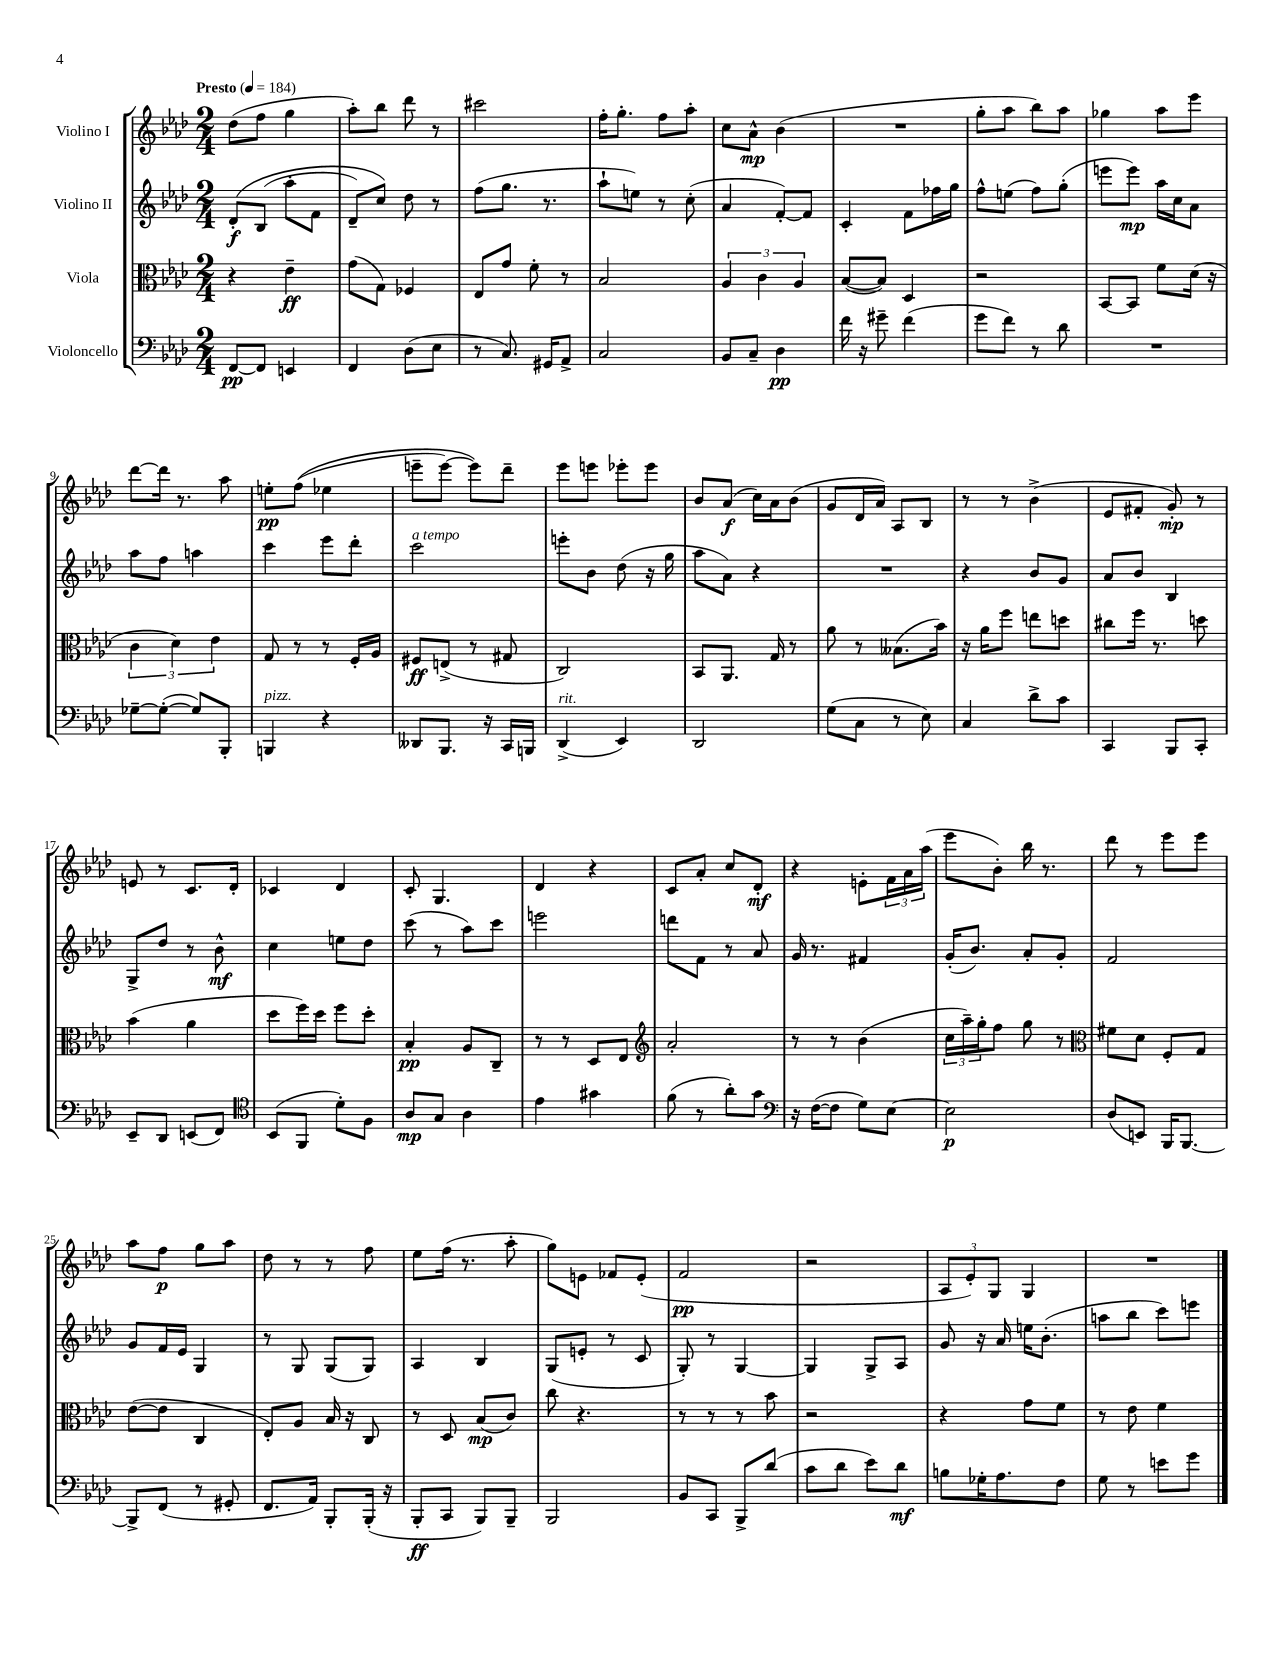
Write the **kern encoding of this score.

**kern	**dynam	**kern	**dynam	**kern	**dynam	**kern	**dynam
*part4	*part4	*part3	*part3	*part2	*part2	*part1	*part1
*staff4	*staff4	*staff3	*staff3	*staff2	*staff2	*staff1	*staff1
*I"Violoncello	*	*I"Viola	*	*I"Violino II	*	*I"Violino I	*
*clefF4	*	*clefC3	*	*clefG2	*	*clefG2	*
*k[b-e-a-d-]	*	*k[b-e-a-d-]	*	*k[b-e-a-d-]	*	*k[b-e-a-d-]	*
*M2/4	*	*M2/4	*	*M2/4	*	*M2/4	*
*MM184	*	*MM184	*	*MM184	*	*MM184	*
=1	=1	=1	=1	=1	=1	=1	=1
!	!	!	!	!	!	!LO:TX:a:B:t=Presto	!
[8FF/L	pp	4r	.	(8d-'/L	f	(8dd-\L	.
8FF/J]	.	.	.	(8B-/J	.	8ff\J	.
4EEn/	.	4e-~\	ff	8aa-'\L	.	4gg\	.
.	.	.	.	8f\J	.	.	.
=2	=2	=2	=2	=2	=2	=2	=2
4FF/	.	(8g\L	.	8d-~/L)	.	8aa-'\L)	.
.	.	8G\J)	.	8cc/J)	.	8bb-\J	.
(8D-\L	.	4F-X/	.	8dd-\	.	8ddd-\	.
8E-\J	.	.	.	8r	.	8r	.
=3	=3	=3	=3	=3	=3	=3	=3
8r	.	8E-/L	.	(8ff\L	.	2ccc#X\	.
8.C/)	.	8g/J	.	8.gg\J	.	.	.
.	.	8f'\	.	.	.	.	.
16GG#X/KL	.	.	.	8.r	.	.	.
8AA-^/J	.	8r	.	.	.	.	.
=4	=4	=4	=4	=4	=4	=4	=4
2C/	.	2B-/	.	8aa-`\L	.	16ff'\KL	.
.	.	.	.	.	.	8.gg'\J	.
.	.	.	.	8een\J)	.	.	.
.	.	.	.	8r	.	8ff\L	.
.	.	.	.	(8cc'\	.	8aa-'\J	.
=5	=5	=5	=5	=5	=5	=5	=5
8BB-/L	.	6A-/	.	4a-/	.	8cc\L	.
8C~/J	.	.	.	.	.	8a-^^\J	mp
.	.	6c\	.	.	.	.	.
4D-\	pp	.	.	[8f'/L)	.	(4b-\	.
.	.	6A-/	.	.	.	.	.
.	.	.	.	8f/J]	.	.	.
=6	=6	=6	=6	=6	=6	=6	=6
16f\	.	([8B-/L	.	4c'/	.	2r	.
16r	.	.	.	.	.	.	.
8g#X~\	.	8B-/J])	.	.	.	.	.
(4f\	.	4D-/	.	8f\L	.	.	.
.	.	.	.	16ff-X\L	.	.	.
.	.	.	.	16gg\JJ	.	.	.
=7	=7	=7	=7	=7	=7	=7	=7
8g\L	.	2r	.	8ff^^\L	.	8gg'\L	.
8f\J)	.	.	.	(8een\J	.	8aa-\J	.
8r	.	.	.	8ff\L)	.	8bb-\L)	.
8d-\	.	.	.	(8gg'\J	.	8aa-\J	.
=8	=8	=8	=8	=8	=8	=8	=8
2r	.	[8BB-/L	.	8eeen\L	.	4gg-X\	.
.	.	8BB-/J]	.	8eee\J)	mp	.	.
.	.	8f\L	.	16aa-\LL	.	8aa-\L	.
.	.	.	.	16cc\J	.	.	.
.	.	(16d-\Jk	.	8a-\J	.	8eee-\J	.
.	.	16r	.	.	.	.	.
!!LO:LB:g=z
=9	=9	=9	=9	=9	=9	=9	=9
[8G-X~\L	.	6c\	.	8aa-\L	.	[8ddd-\L	.
(8G-'\J_	.	.	.	8ff\J	.	16ddd-\Jk]	.
.	.	6d-\)	.	.	.	.	.
.	.	.	.	.	.	8.r	.
8G-/L])	.	.	.	4aan\	.	.	.
.	.	6e-\	.	.	.	.	.
8BBB-'/J	.	.	.	.	.	8aa-\	.
=10	=10	=10	=10	=10	=10	=10	=10
!LO:TX:a:i:t=pizz.	!	!	!	!	!	!	!
4BBBn/	.	8G/	.	4ccc\	.	8een'\L	pp
.	.	8r	.	.	.	((8ff\J	.
4r	.	8r	.	8eee-\L	.	4ee-X\	.
.	.	16F'/LL	.	8ddd-'\J	.	.	.
.	.	16A-/JJ	.	.	.	.	.
=11	=11	=11	=11	=11	=11	=11	=11
!	!	!	!	!LO:TX:a:i:t=a tempo	!	!	!
8DD--X/L	.	8F#X/L	ff	2ccc\	.	8eeen~\L	.
8.BBB-/J	.	(8En^/J	.	.	.	[8eee\J)	.
.	.	8r	.	.	.	8eee\L])	.
16r	.	.	.	.	.	.	.
16CC/LL	.	8G#X/	.	.	.	8ddd-~\J	.
16BBBn/JJ	.	.	.	.	.	.	.
=12	=12	=12	=12	=12	=12	=12	=12
!LO:TX:a:i:t=rit.	!	!	!	!	!	!	!
(4DD-^/	.	2C/)	.	8eeen'\L	.	8eee-\L	.
.	.	.	.	8b-\J	.	8eeen\J	.
4EE-/)	.	.	.	(8dd-\	.	8eee-X'\L	.
.	.	.	.	16r	.	8eee-\J	.
.	.	.	.	16gg\	.	.	.
=13	=13	=13	=13	=13	=13	=13	=13
2DD-/	.	8BB-/L	.	8aa-\L	.	8b-/L	.
.	.	8.AA-/J	.	8a-\J)	.	(8a-/J	f
.	.	.	.	4r	.	16cc\LL)	.
.	.	16G/	.	.	.	16a-\J	.
.	.	8r	.	.	.	(8b-\J	.
=14	=14	=14	=14	=14	=14	=14	=14
(8G\L	.	8a-\	.	2r	.	8g/L	.
8C\J	.	8r	.	.	.	16d-/L	.
.	.	.	.	.	.	16a-/JJ)	.
8r	.	(8.B--X\L	.	.	.	8A-/L	.
8E-\)	.	.	.	.	.	8B-/J	.
.	.	16b-\Jk)	.	.	.	.	.
=15	=15	=15	=15	=15	=15	=15	=15
4C/	.	16r	.	4r	.	8r	.
.	.	16a-\KL	.	.	.	.	.
.	.	8ff\J	.	.	.	8r	.
8d-^\L	.	8een\L	.	8b-/L	.	(4b-^\	.
8c\J	.	8ddn\J	.	8g/J	.	.	.
=16	=16	=16	=16	=16	=16	=16	=16
4CC/	.	8cc#X\L	.	8a-/L	.	8e-/L	.
.	.	16ff\Jk	.	8b-/J	.	8f#X'/J	.
.	.	8.r	.	.	.	.	.
8BBB-/L	.	.	.	4B-/	.	8g'/)	mp
8CC'/J	.	8ddn\	.	.	.	8r	.
!!LO:LB:g=z
=17	=17	=17	=17	=17	=17	=17	=17
8EE-~/L	.	(4b-\	.	8G^/L	.	8en/	.
8DD-/J	.	.	.	8dd-/J	.	8r	.
(8EEn/L	.	4a-\	.	8r	.	8.c/L	.
8FF/J)	.	.	.	8b-^^\	mf	.	.
.	.	.	.	.	.	16d-'/Jk	.
=18	=18	=18	=18	=18	=18	=18	=18
*clefC4	*	*	*	*	*	*	*
(8BB-/L	.	8dd-\L	.	4cc\	.	4c-X/	.
8FF/J	.	16ff\L)	.	.	.	.	.
.	.	16dd-\JJ	.	.	.	.	.
8d-'\L)	.	8ff\L	.	8een\L	.	4d-/	.
8F\J	.	8dd-'\J	.	8dd-\J	.	.	.
=19	=19	=19	=19	=19	=19	=19	=19
8A-/L	mp	4B-'/	pp	(8ccc\	.	8c'/	.
8G/J	.	.	.	8r	.	4.G/	.
4A-\	.	8A-/L	.	8aa-\L)	.	.	.
.	.	8C~/J	.	8ccc\J	.	.	.
=20	=20	=20	=20	=20	=20	=20	=20
4e-\	.	8r	.	2eeen\	.	4d-/	.
.	.	8r	.	.	.	.	.
4g#X\	.	8D-/L	.	.	.	4r	.
.	.	8E-/J	.	.	.	.	.
=21	=21	=21	=21	=21	=21	=21	=21
*	*	*clefG2	*	*	*	*	*
(8f\	.	2a-'/	.	8dddn\L	.	8c/L	.
8r	.	.	.	8f\J	.	8a-'/J	.
8a-'\L)	.	.	.	8r	.	8cc/L	.
8g\J	.	.	.	8a-/	.	8d-'/J	mf
=22	=22	=22	=22	=22	=22	=22	=22
*clefF4	*	*	*	*	*	*	*
16r	.	8r	.	16g/	.	4r	.
([16F\KL	.	.	.	8.r	.	.	.
8F\J]	.	8r	.	.	.	.	.
8G\L)	.	(4b-\	.	4f#X/	.	8en'\L	.
[8E-\J	.	.	.	.	.	24f\L	.
.	.	.	.	.	.	24a-\	.
.	.	.	.	.	.	(24aa-\JJ	.
=23	=23	=23	=23	=23	=23	=23	=23
2E-\]	p	24cc\LL	.	(16g'/KL	.	8eee-\L	.
.	.	24aa-~\)	.	.	.	.	.
.	.	.	.	8.b-/J)	.	.	.
.	.	24gg'\J	.	.	.	.	.
.	.	8ff\J	.	.	.	8b-'\J)	.
.	.	8gg\	.	8a-'/L	.	16bb-\	.
.	.	.	.	.	.	8.r	.
.	.	8r	.	8g'/J	.	.	.
=24	=24	=24	=24	=24	=24	=24	=24
*	*	*clefC3	*	*	*	*	*
(8D-/L	.	8f#X\L	.	2f/	.	8ddd-\	.
8EEn/J)	.	8d-\J	.	.	.	8r	.
16BBB-/KL	.	8F'/L	.	.	.	8eee-\L	.
[8.BBB-/J	.	.	.	.	.	.	.
.	.	8G/J	.	.	.	8eee-\J	.
!!LO:LB:g=z
=25	=25	=25	=25	=25	=25	=25	=25
8BBB-^/L]	.	([8e-\L	.	8g/L	.	8aa-\L	.
(8FF/J	.	8e-\J]	.	16f/L	.	8ff\J	p
.	.	.	.	16e-/JJ	.	.	.
8r	.	4C/	.	4G/	.	8gg\L	.
8GG#X'/	.	.	.	.	.	8aa-\J	.
=26	=26	=26	=26	=26	=26	=26	=26
8.FF/L	.	8E-'/L)	.	8r	.	8dd-\	.
.	.	8A-/J	.	8G/	.	8r	.
16AA-/Jk)	.	.	.	.	.	.	.
8BBB-'/L	.	16B-/	.	(8G/L	.	8r	.
.	.	16r	.	.	.	.	.
(16BBB-'/Jk	.	8C/	.	8G/J)	.	8ff\	.
16r	.	.	.	.	.	.	.
=27	=27	=27	=27	=27	=27	=27	=27
8BBB-'/L	ff	8r	.	4A-/	.	8ee-\L	.
8CC/J	.	8D-/	.	.	.	(16ff\Jk	.
.	.	.	.	.	.	8.r	.
8BBB-/L)	.	(8B-/L	mp	4B-/	.	.	.
8BBB-~/J	.	8c/J)	.	.	.	8aa-'\	.
=28	=28	=28	=28	=28	=28	=28	=28
2BBB-/	.	8cc\	.	(8G/L	.	8gg\L)	.
.	.	4.r	.	8en'/J	.	8en\J	.
.	.	.	.	8r	.	8f-X/L	.
.	.	.	.	8c/	.	(8e'/J	.
=29	=29	=29	=29	=29	=29	=29	=29
8BB-/L	.	8r	.	8G'/)	.	2f/	pp
8CC/J	.	8r	.	8r	.	.	.
8BBB-^/L	.	8r	.	[4G/	.	.	.
(8d-/J	.	8b-\	.	.	.	.	.
=30	=30	=30	=30	=30	=30	=30	=30
8c\L	.	2r	.	4G/]	.	2r	.
8d-\J	.	.	.	.	.	.	.
8e-\L)	.	.	.	8G^/L	.	.	.
8d-\J	mf	.	.	8A-/J	.	.	.
=31	=31	=31	=31	=31	=31	=31	=31
8Bn\L	.	4r	.	8g/	.	12A-/L	.
.	.	.	.	.	.	12e-'/)	.
16G-X'\K	.	.	.	16r	.	.	.
.	.	.	.	.	.	12G/J	.
8.A-\	.	.	.	16a-/	.	.	.
.	.	8g\L	.	16een\KL	.	4G/	.
.	.	.	.	(8.b-'\J	.	.	.
8F\J	.	8f\J	.	.	.	.	.
=32	=32	=32	=32	=32	=32	=32	=32
8G\	.	8r	.	8aan\L	.	2r	.
8r	.	8e-\	.	8bb-\J	.	.	.
8en\L	.	4f\	.	8ccc\L)	.	.	.
8g\J	.	.	.	8eeen\J	.	.	.
==	==	==	==	==	==	==	==
*-	*-	*-	*-	*-	*-	*-	*-
